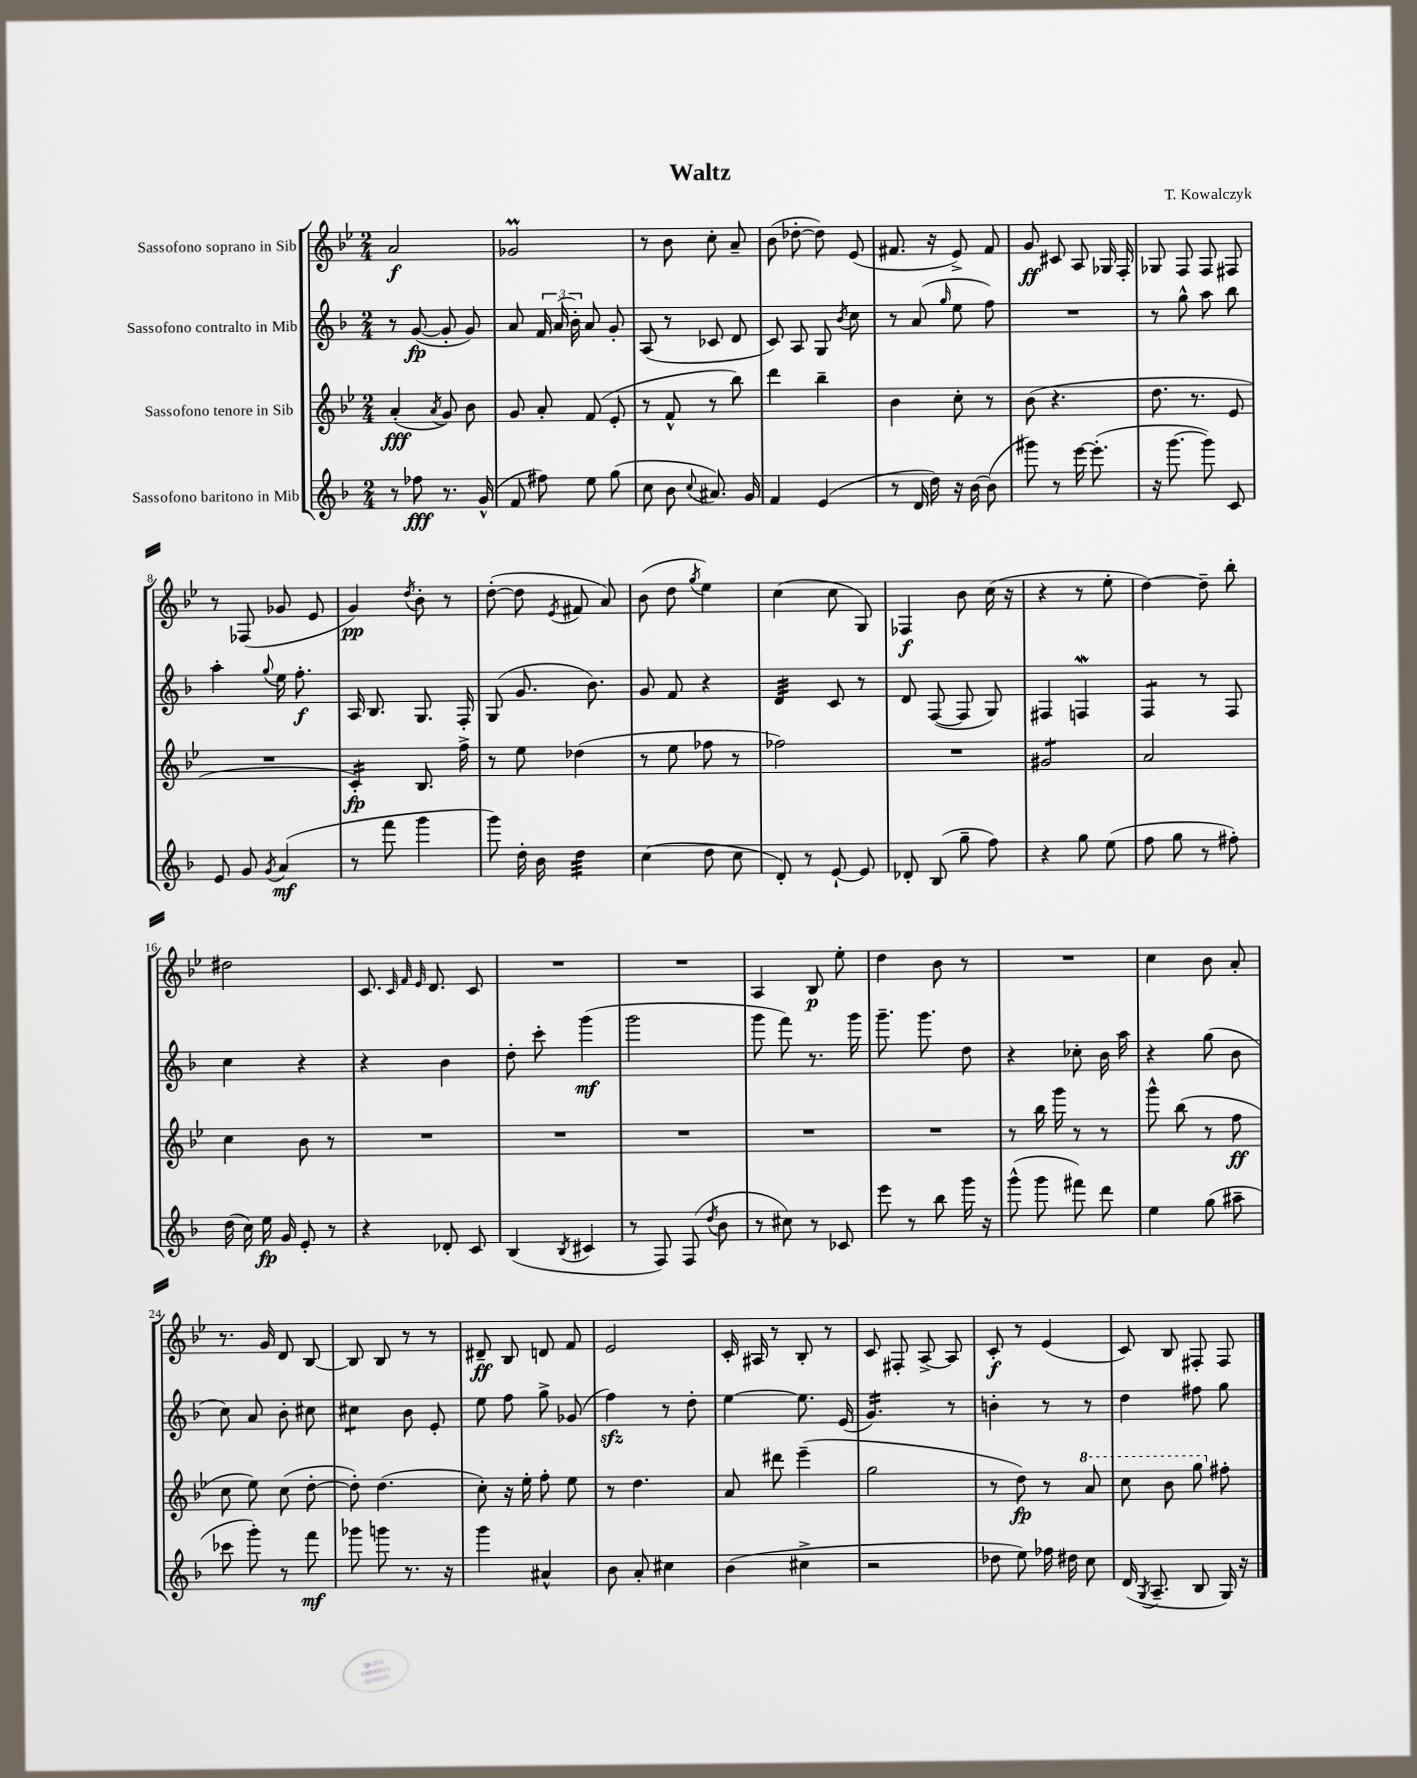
\header { title = "Waltz" composer = "T. Kowalczyk" }
<<
\new StaffGroup <<
\new Staff = "s0" \with { instrumentName = "Sassofono soprano in Sib" } {
    \clef treble \key bes \major \numericTimeSignature \time 2/4
    \autoBeamOff a'2\f |
    ges'2\prall |
    r8 bes'8 c''8-. a'8-- |
    bes'8( des''8~-. des''8) ees'8( |
    fis'8. r16 ees'8->) fis'8 |
    g'8\ff cis'8 a8 ges16 f16-. |
    ges8 f8 f8 fis8 |
    r8 fes8( ges'8 ees'8 |
    g'4\pp) \acciaccatura { d''8 } bes'8-. r8 |
    d''8~-.( d''8 \acciaccatura { ees'8 } fis'8 a'8) |
    bes'8( d''8 \acciaccatura { g''8 } ees''4) |
    c''4( c''8 g8) |
    fes4\f bes'8 c''16( r16 |
    r4 r8 ees''8-. |
    d''4~) d''8-- bes''8-. |
    dis''2 |
    c'8. \grace { c'32 f'32 ees'32 } d'8. c'8 |
    R2 |
    R2 |
    a4 bes8\p ees''8-. |
    d''4 bes'8 r8 |
    R2 |
    c''4 bes'8 a'8-. |
    r8. g'16 d'8 bes8~ |
    bes8 bes8 r8 r8 |
    dis'8--\ff bes8 d'8 f'8 |
    ees'2 |
    c'16-. ais16 r8 bes8-. r8 |
    c'8 fis8-. a8~-> a8 |
    c'8-.\f r8 ees'4( |
    c'8) bes8 fis8-. fis8 \bar "|." |
}
\new Staff = "s1" \with { instrumentName = "Sassofono contralto in Mib" } {
    \clef treble \key f \major \numericTimeSignature \time 2/4
    \autoBeamOff r8 g'8~\fp( g'8-. g'8) |
    a'8 \tuplet 3/2 { f'16 a'16( bes'16-.) } a'8 g'8-. |
    a8( r8 ces'8 d'8 |
    c'8) a8 g8 \acciaccatura { bes'8 } c''8 |
    r8 a'8( \grace { g''16 } e''8 f''8) |
    R2 |
    r8 g''8-^ a''8 bes''8 |
    a''4-. \appoggiatura { g''8 } e''16 f''8.-.\f |
    a16 bes8. g8. f16-. |
    g8( g'8. bes'8.) |
    g'8 f'8 r4 |
    d'4:32 c'8 r8 |
    d'8 f8~( f8 g8) |
    fis4 f4\mordent |
    f4:8 r8 f8 |
    c''4 r4 |
    r4 bes'4 |
    d''8-. c'''8-. g'''4\mf( |
    g'''2 |
    g'''8 f'''8) r8. g'''16 |
    g'''8.-- g'''8. d''8 |
    r4 ces''8-. bes'16 a''16 |
    r4 g''8( bes'8 |
    c''8) a'8 bes'8-. cis''8 |
    cis''4:8 bes'8 e'8-. |
    e''8 f''8 g''8-> ges'8( |
    f''4\sfz) r8 d''8-. |
    e''4~ e''8. e'16( |
    g'4.:16) r8 |
    b'4-. r8 r8 |
    d''4 fis''8 g''8 \bar "|." |
}
\new Staff = "s2" \with { instrumentName = "Sassofono tenore in Sib" } {
    \clef treble \key bes \major \numericTimeSignature \time 2/4
    \autoBeamOff a'4-.\fff( \acciaccatura { a'8 } g'8) bes'8 |
    g'8 a'8-. f'8( ees'8-. |
    r8 f'8-^ r8 bes''8) |
    d'''4 bes''4-- |
    bes'4 c''8-. r8 |
    bes'8( r4. |
    d''8. r8. ees'8 |
    R2 |
    c'4:16-.\fp) bes8. f''16-> |
    r8 ees''8 des''4( |
    r8 ees''8 fes''8 r8 |
    fes''2) |
    R2 |
    gis'2:8 |
    a'2 |
    c''4 bes'8 r8 |
    R2 |
    R2 |
    R2 |
    R2 |
    R2 |
    r8 bes''16 g'''16 r8 r8 |
    g'''8-^ bes''8( r8 f''8\ff |
    c''8 ees''8) c''8( d''8~-. |
    d''8-.) d''4.( |
    c''8-.) r16 ees''16-. f''8-. ees''8 |
    r8 d''4. |
    a'8 dis'''8 ees'''4--( |
    g''2 |
    r8 d''8\fp) r8 \ottava #1 a''8 |
    c'''8 bes''8 g'''8 \ottava #0 fis''8-. \bar "|." |
}
\new Staff = "s3" \with { instrumentName = "Sassofono baritono in Mib" } {
    \clef treble \key f \major \numericTimeSignature \time 2/4
    \autoBeamOff r8 fes''8\fff r8. g'16-^( |
    f'8 fis''8) e''8 g''8( |
    c''8 bes'8 \appoggiatura { c''8 } ais'8.) g'16 |
    f'4 e'4( |
    r8 d'16 d''16) r16 bes'16~ bes'8( |
    gis'''8) r8 e'''16~ e'''8.-.( |
    r16 g'''8.~ g'''8) c'8 |
    e'8 g'8 \acciaccatura { g'8 } a'4\mf( |
    r8 f'''8 g'''4 |
    g'''8) d''16-. bes'16 d''4:32 |
    c''4( d''8 c''8 |
    d'8-.) r8 e'8~-! e'8 |
    des'8-. bes8( g''8-- f''8) |
    r4 g''8 e''8( |
    f''8 g''8 r8 fis''8-.) |
    d''16( c''16) e''16\fp g'16 e'8-. r8 |
    r4 des'8-. c'8 |
    bes4( \acciaccatura { bes8 } cis'4 |
    r8 f8) f8( \acciaccatura { d''8 } bes'8 |
    r8 cis''8) r8 ces'8 |
    e'''8 r8 bes''8 g'''16 r16 |
    g'''8-^( g'''8 fis'''8) d'''8 |
    e''4 g''8( ais''8-- |
    ces'''8 g'''8-.) r8 f'''8\mf |
    ges'''8 g'''8 r8. r16 |
    g'''4 ais'4-^ |
    bes'8 a'8-. cis''4 |
    bes'4( cis''4-> |
    r2 |
    des''8 e''8) fes''16 dis''16 c''8 |
    d'16( \acciaccatura { g8 } a8.-- bes8 g16) r16 \bar "|." |
}
>>
>>
